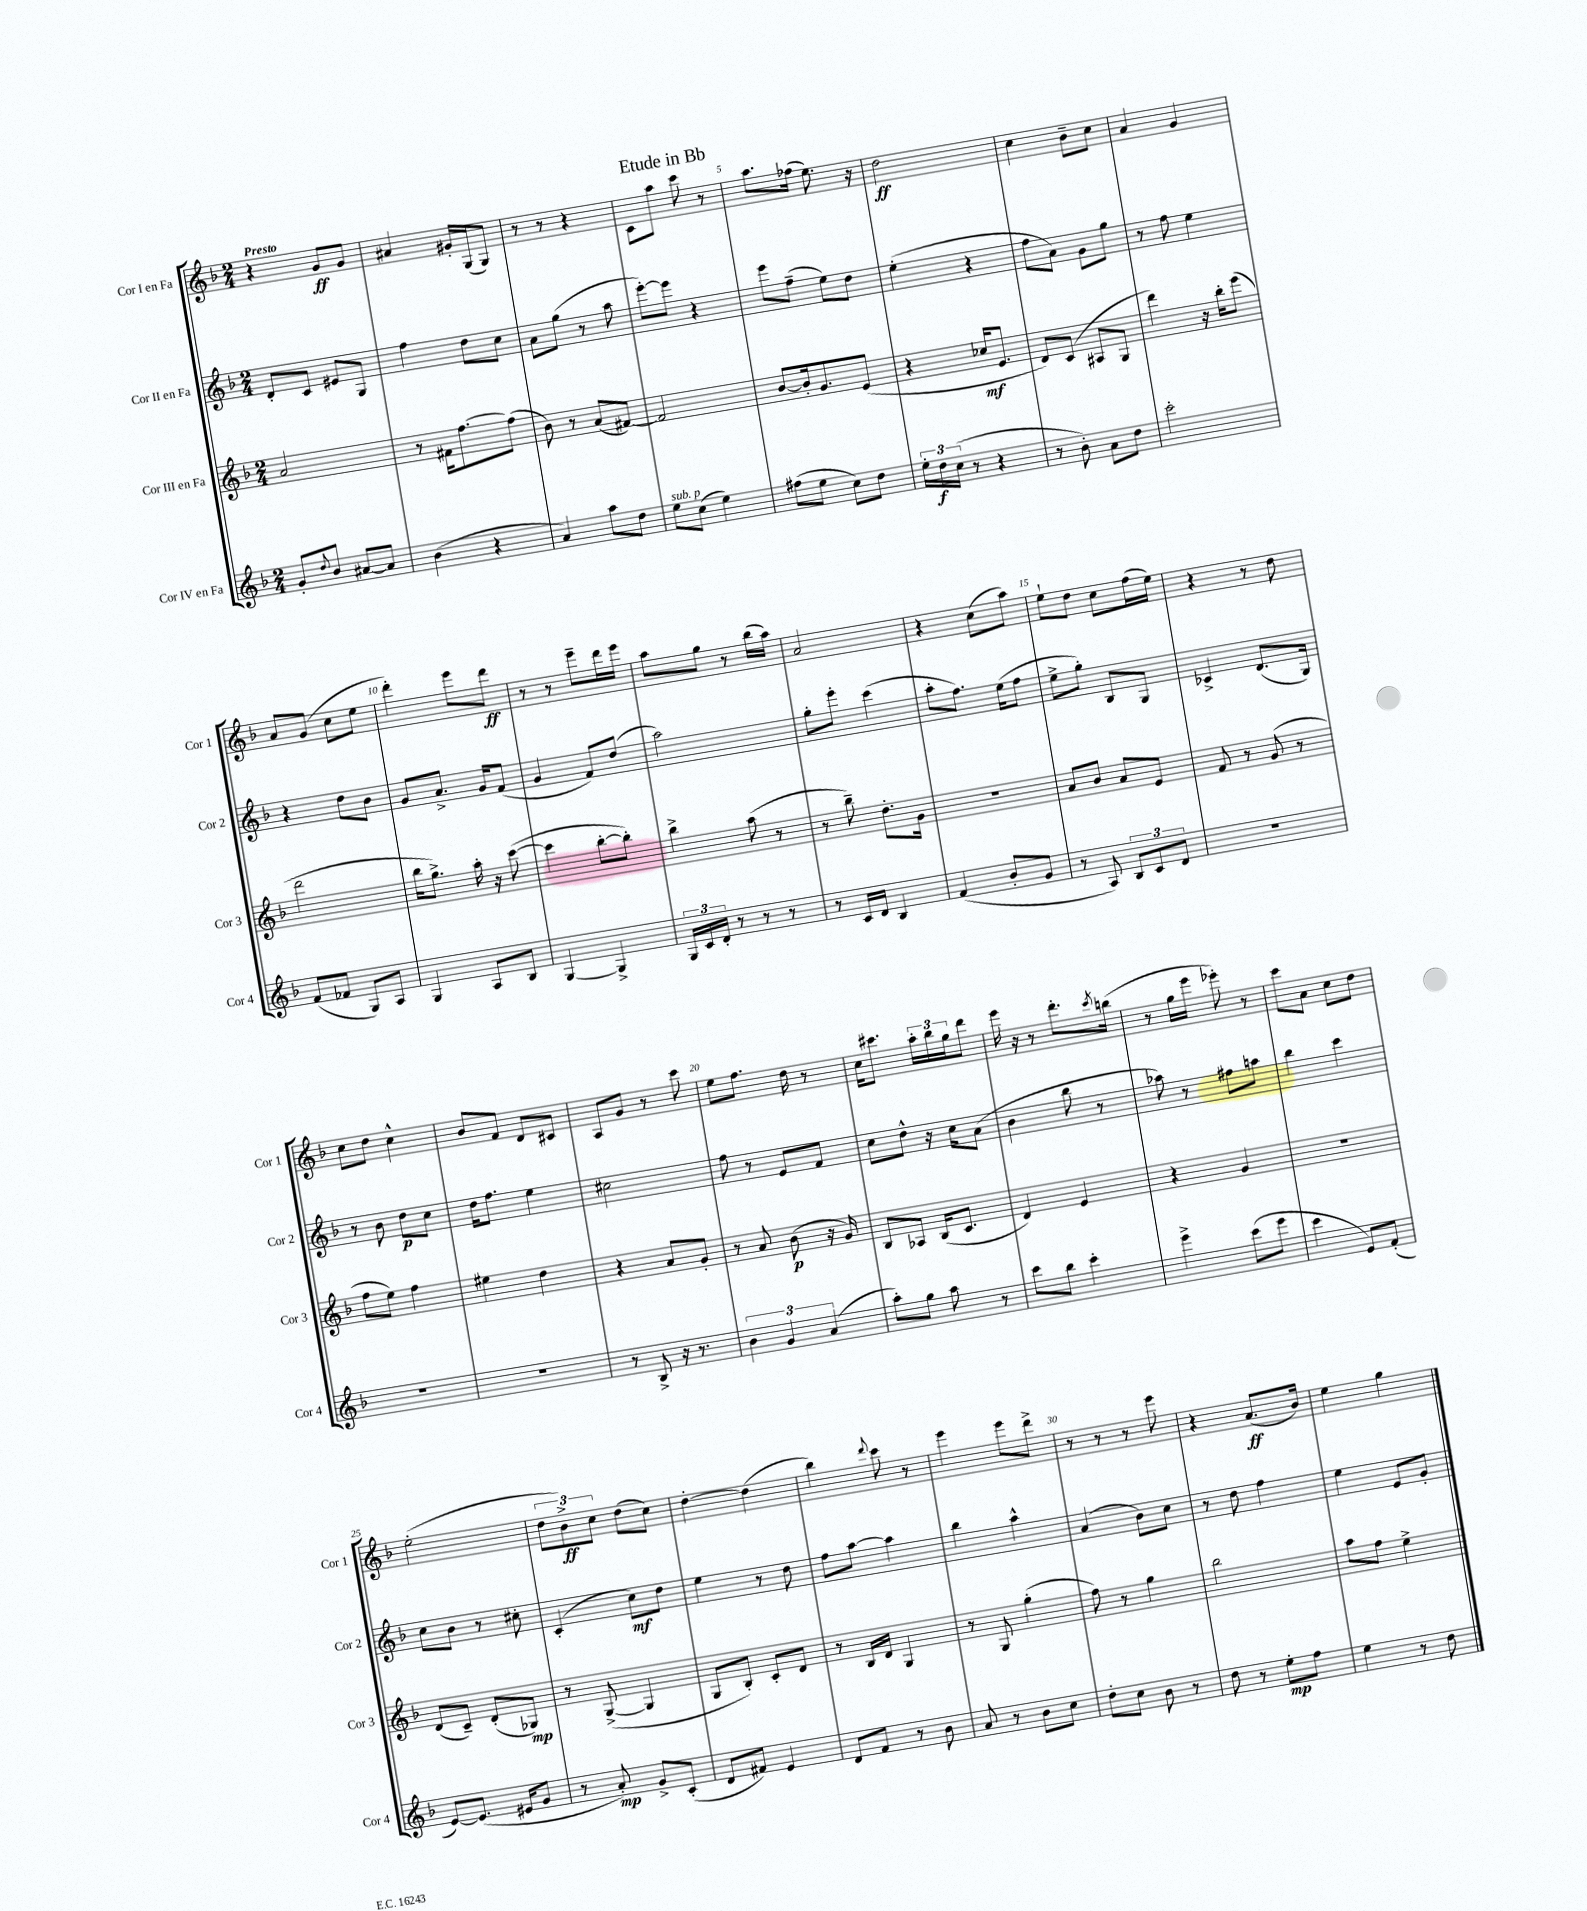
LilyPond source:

\header { title = "Etude in Bb" }
<<
\new StaffGroup <<
\new Staff = "s0" \with { instrumentName = "Cor I en Fa" shortInstrumentName = "Cor 1" } {
    \clef treble \key f \major \numericTimeSignature \time 2/4 \tempo "Presto"
    r4 g'8\ff g'8 |
    ais'4 gis'16-. g16( g8) |
    r8 r8 r4 |
    c'8 a''8 c'''8 r8 |
    a''8. fes''16( e''8.) r16 |
    d''2\ff |
    c''4 bes'8-- c''8 |
    a'4 g'4 |
    a'8 g'8( c''8 e''8 |
    d'''4-.) e'''8 d'''8\ff |
    r8 r8 e'''8-- d'''16 e'''16 |
    a''8 g''8 r8 bes''16( a''16) |
    a'2 |
    r4 c''8( a''8) |
    e''8-! d''8 c''8 f''16( e''16) |
    r4 r8 d''8 |
    c''8 d''8 c''4-^ |
    bes'8 f'8 d'8 cis'8 |
    a8 g'8 r8 c'''8 |
    e''8 f''8. d''16 r8 |
    c''16 cis'''8. \tuplet 3/2 { a''16-. bes''16 g''16 } d'''8 |
    e'''16 r16 r8 d'''8.-. \acciaccatura { c'''8 } b''16( |
    r8 g''16 e'''16 ees'''8-.) r8 |
    c'''8 a'8 c''8 d''8 |
    e''2-.( |
    \tuplet 3/2 { d''8 bes'8->\ff) c''8 } d''8( c''8) |
    d''4~-. d''4( |
    bes''4) \appoggiatura { d'''8 } c'''8 r8 |
    e'''4 e'''8 d'''8-> |
    r8 r8 r8 e'''8 |
    r4 a'8.\ff( bes'16) |
    e''4 g''4 \bar "|." |
}
\new Staff = "s1" \with { instrumentName = "Cor II en Fa" shortInstrumentName = "Cor 2" } {
    \clef treble \key f \major \numericTimeSignature \time 2/4
    d'8-. c'8 eis'8 g8 |
    f''4 d''8 c''8 |
    a'8 g''8( r8 a''8 |
    e'''8~-.) e'''8 r4 |
    e'''8 f''8--( e''8) d''8 |
    e''4-.( r4 |
    f''8 a'8) g'8 g''8 |
    r8 f''8 e''4 |
    r4 d''8 bes'8 |
    g'8 a'8.-> g'16 f'8( |
    g'4 f'8) d''8( |
    a''2) |
    g''8-. e'''8-. c'''4( |
    a''8-. f''8.) e''16( f''8 |
    e''8-> g''8-.) bes8 g8 |
    ces'4-> d'8.( g16) |
    r8 bes'8 d''8\p c''8 |
    d''16 f''8. e''4 |
    cis''2 |
    f''8 r8 e'8 f'8 |
    c''8 d''8-^ r16 c''16 a'8( |
    bes'4 bes''8 r8 |
    aes''8) r8 fis''8 a''8 |
    bes''4 c'''4 |
    c''8 bes'8 r8 cis''8-. |
    c'4-.( c''8\mf) d''8 |
    e''4 r8 d''8 |
    f''8 a''8~ a''4 |
    bes''4 a''4-^ |
    a'4( bes'8) c''8 |
    r8 d''8 f''4 |
    e''4 e'8 g'8-. \bar "|." |
}
\new Staff = "s2" \with { instrumentName = "Cor III en Fa" shortInstrumentName = "Cor 3" } {
    \clef treble \key f \major \numericTimeSignature \time 2/4
    a'2 |
    r8 fis'16 f''8.~ f''8( |
    bes'8) r8 a'8( fis'8~) |
    fis'2 |
    bes'8~ bes'16-. g'8. e'8( |
    r4 ces''16\mf e'8. |
    d'8) c'8( ais8 g8 |
    d'''4) r16 bes''16-. e'''8( |
    d'''2 |
    bes''16 g''8.->) a''16-. r16 c'''8~( |
    c'''4 bes''8~-. bes''8-.) |
    bes''4-> a''8( r8 |
    r8 bes''8--) d''8.-. g'16 |
    r2 |
    a'8 bes'8 a'8 e'8 |
    f'8 r8 g'8( r8 |
    f''8 e''8) f''4 |
    eis''4 d''4 |
    r4 a'8 g'8-. |
    r8 a'8 bes'8\p( r16 g'16) |
    bes8 aes8 bes16( c'8. |
    d'4) e'4 |
    r4 g'4 |
    r2 |
    d'8( c'8--) d'8-.( ges8\mp) |
    r8 g8~->( g4 |
    g8 bes8-.) c'8-. d'8 |
    r8 bes16 d'16 g4 |
    r8 g8 g''4-.( |
    f''8) r8 g''4 |
    bes''2 |
    a''8 f''8 e''4-> \bar "|." |
}
\new Staff = "s3" \with { instrumentName = "Cor IV en Fa" shortInstrumentName = "Cor 4" } {
    \clef treble \key f \major \numericTimeSignature \time 2/4
    g'8-. \appoggiatura { d''8 } bes'8 ais'8~ ais'8 |
    bes'4( r4 |
    a'4) a''8 d''8 |
    e''8^\markup { \italic "sub. p" } c''8( e''4) |
    fis''8( e''8 c''8) d''8 |
    \tuplet 3/2 { e''16-. d''16\f c''16( } r8 r4 |
    r8 bes'8-.) a'8 d''8 |
    c'''2-. |
    f'8( fes'8 g8) a8 |
    g4 a8 bes8 |
    g4~ g4-> |
    \tuplet 3/2 { g16 c'16 d'16-. } r8 r8 r8 |
    r8 c'16 d'16 bes4 |
    f'4( bes'8-. g'8 |
    r8 a8) \tuplet 3/2 { bes8 c'8 d'8 } |
    R2 |
    R2 |
    R2 |
    r8 bes8-> r16 r8. |
    \tuplet 3/2 { bes'4 g'4 a'4( } |
    a''8-.) g''8 a''8 r8 |
    c'''8 bes''8 c'''4-. |
    e'''4-> c'''8( e'''8 |
    c'''4 e'8) f'8-.( |
    e'8~) e'8.( eis'16 g'8 |
    r8 a'8-.\mp) g'8-> c'8-.( |
    d'8 fis'8) e'4 |
    d'8 f'8 r8 bes'8 |
    a'8 r8 bes'8 c''8 |
    d''8-. c''8 bes'8 r8 |
    d''8 r8 e''8-.\mp f''8 |
    e''4 r8 d''8 \bar "|." |
}
>>
>>
\layout { \context { \Score \override BarNumber.break-visibility = ##(#f #t #t) barNumberVisibility = #(every-nth-bar-number-visible 5) } }
